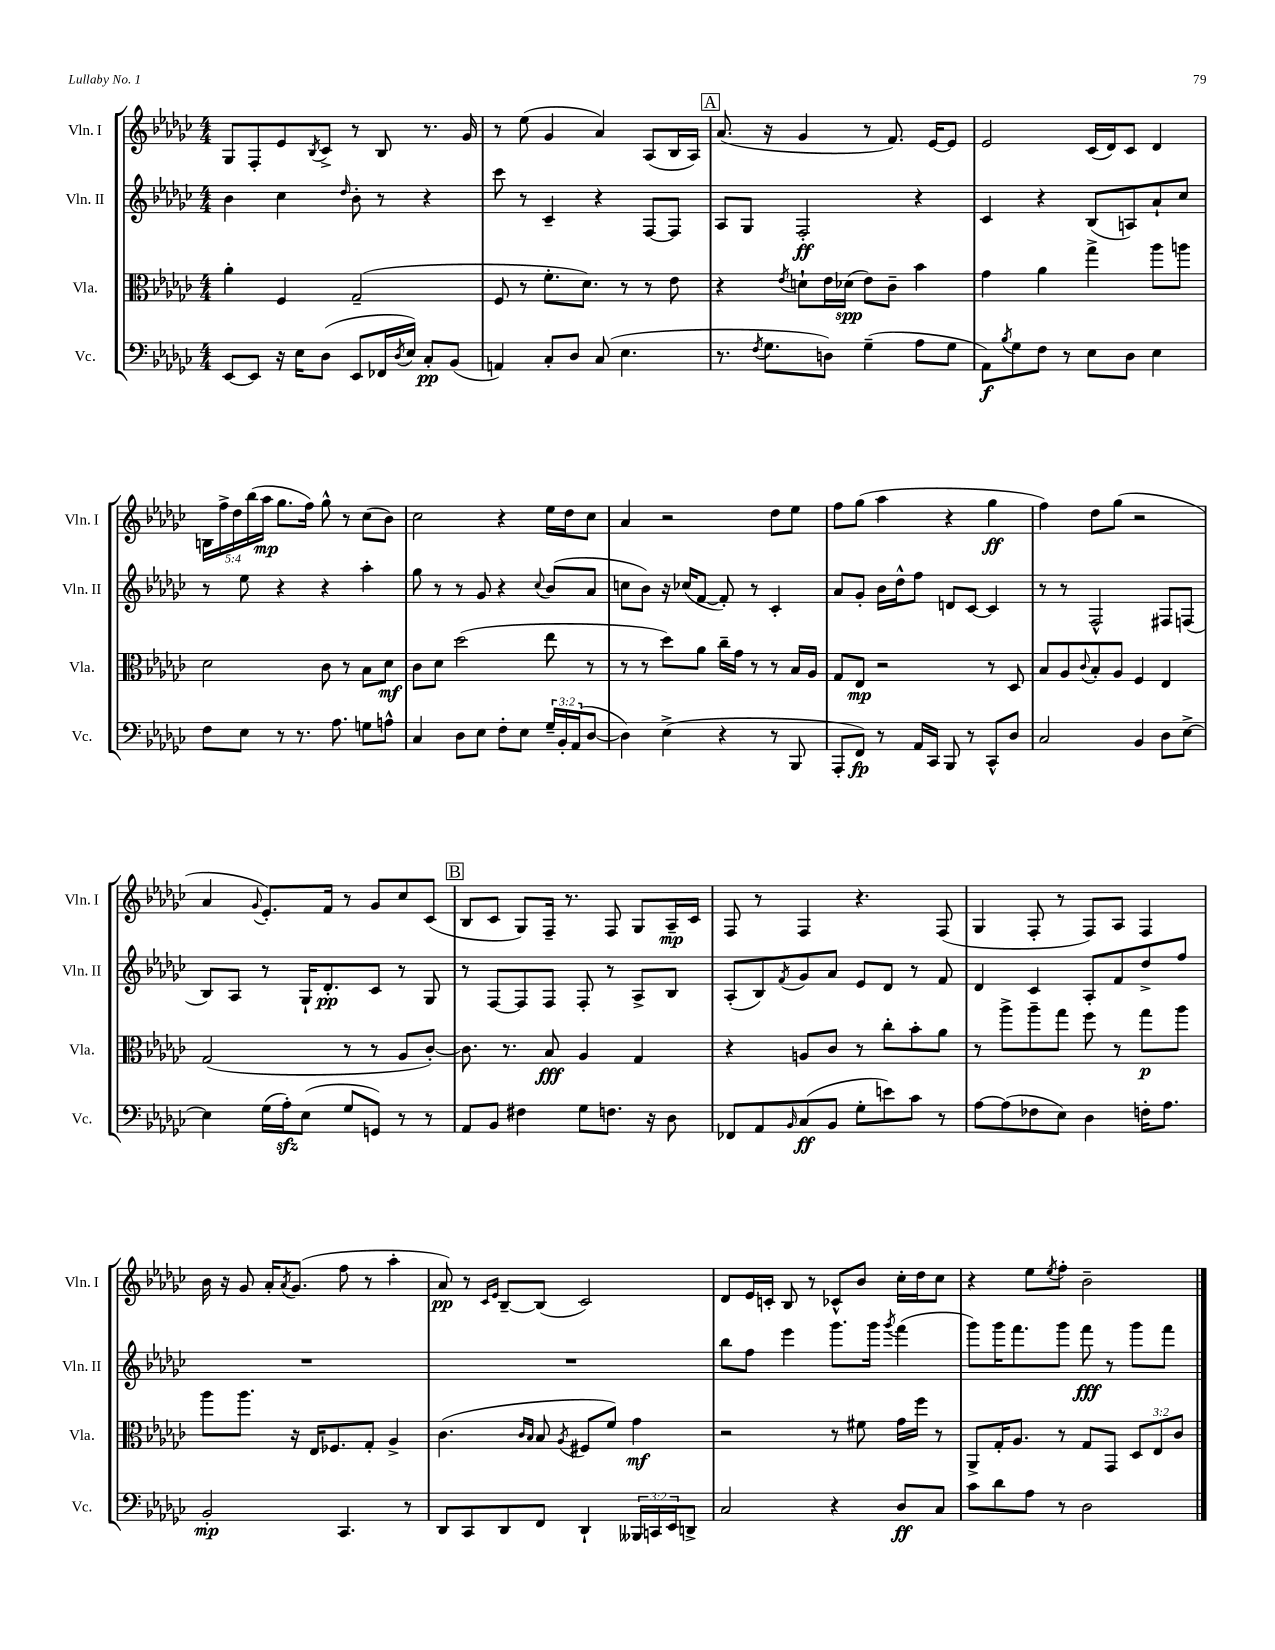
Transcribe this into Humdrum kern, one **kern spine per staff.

**kern	**dynam	**kern	**dynam	**kern	**dynam	**kern	**dynam
*part4	*part4	*part3	*part3	*part2	*part2	*part1	*part1
*staff4	*staff4	*staff3	*staff3	*staff2	*staff2	*staff1	*staff1
*I"Vc.	*	*I"Vla.	*	*I"Vln. II	*	*I"Vln. I	*
*I'Vc.	*	*I'Vla.	*	*I'Vln. II	*	*I'Vln. I	*
*clefF4	*	*clefC3	*	*clefG2	*	*clefG2	*
*k[b-e-a-d-g-c-]	*	*k[b-e-a-d-g-c-]	*	*k[b-e-a-d-g-c-]	*	*k[b-e-a-d-g-c-]	*
*M4/4	*	*M4/4	*	*M4/4	*	*M4/4	*
=90	=90	=90	=90	=90	=90	=90	=90
[8EE-/L	.	4a-'\	.	4b-\	.	8G-/L	.
8EE-/J]	.	.	.	.	.	8F'/	.
16r	.	4F/	.	4cc-\	.	8e-/	.
16E-\KL	.	.	.	.	.	.	.
.	.	.	.	.	.	8qB-/	.
(8D-\J	.	.	.	.	.	8c-^/J	.
.	.	.	.	16qqdd-/	.	.	.
8EE-/L	.	(2G-~/	.	8b-'\	.	8r	.
16FF-X/L	.	.	.	8r	.	8B-/	.
8qD-/	.	.	.	.	.	.	.
16E-/JJ)	.	.	.	.	.	.	.
8C-'/L	pp	.	.	4r	.	8.r	.
(8BB-/J	.	.	.	.	.	.	.
.	.	.	.	.	.	16g-/	.
=91	=91	=91	=91	=91	=91	=91	=91
4AAn/)	.	8F/	.	8ccc-\	.	8r	.
.	.	8r	.	8r	.	(8ee-\	.
8C-'/L	.	8.f'\L	.	4c-~/	.	4g-/	.
8D-/J	.	.	.	.	.	.	.
.	.	8.d-\J)	.	.	.	.	.
(8C-/	.	.	.	4r	.	4a-/)	.
4.E-\	.	8r	.	.	.	.	.
.	.	8r	.	[8F/L	.	(8A-/L	.
.	.	8e-\	.	8F/J]	.	16B-/L	.
.	.	.	.	.	.	16A-/JJ)	.
!!LO:REH:place=s1:t=A
=92	=92	=92	=92	=92	=92	=92	=92
8.r	.	4r	.	8A-/L	.	(8.a-/	.
.	.	.	.	8G-/J	.	.	.
8qF/	.	.	.	.	.	.	.
8.G-\L	.	.	.	.	.	16r	.
.	.	8qe-/	.	.	.	.	.
.	.	8dn`\L	.	2F'/	ff	4g-/	.
8Dn\J)	.	16e-\L	.	.	.	.	.
.	.	(16d-X\JJ	spp	.	.	.	.
(4G-~\	.	8e-\L)	.	.	.	8r	.
.	.	8c-~\J	.	.	.	8.f/)	.
8A-\L	.	4b-\	.	4r	.	.	.
.	.	.	.	.	.	[16e-/KL	.
8G-\J	.	.	.	.	.	8e-/J]	.
=93	=93	=93	=93	=93	=93	=93	=93
8AA-\L)	f	4g-\	.	4c-/	.	2e-/	.
8qB-/	.	.	.	.	.	.	.
8G-\	.	.	.	.	.	.	.
8F\J	.	4a-\	.	4r	.	.	.
8r	.	.	.	.	.	.	.
8E-\L	.	4gg-^\	.	(8B-/L	.	(16c-/LL	.
.	.	.	.	.	.	16d-/J)	.
8D-\J	.	.	.	8An/)	.	8c-/J	.
4E-\	.	8aa-\L	.	8a-`/	.	4d-/	.
.	.	8aan\J	.	8cc-/J	.	.	.
!!LO:LB:g=z
=94	=94	=94	=94	=94	=94	=94	=94
8F\L	.	2d-\	.	8r	.	20Bn\LL	.
.	.	.	.	.	.	20ff^\	.
.	.	.	.	.	.	20dd-\	.
8E-\J	.	.	.	8ee-\	.	.	.
.	.	.	.	.	.	(20bb-\	.
.	.	.	.	.	.	20aa-\JJ	mp
8r	.	.	.	4r	.	8.gg-\L	.
8.r	.	.	.	.	.	.	.
.	.	.	.	.	.	16ff\Jk)	.
.	.	8c-\	.	4r	.	8gg-^^\	.
8.A-\	.	.	.	.	.	.	.
.	.	8r	.	.	.	8r	.
8Gn\L	.	8B-\L	.	4aa-'\	.	(8cc-\L	.
8An^^\J	.	8d-\J	mf	.	.	8b-\J)	.
=95	=95	=95	=95	=95	=95	=95	=95
4C-/	.	8c-\L	.	8gg-\	.	2cc-\	.
.	.	8d-\J	.	8r	.	.	.
8D-\L	.	(2dd-\	.	8r	.	.	.
8E-\J	.	.	.	8g-/	.	.	.
8F'\L	.	.	.	4r	.	4r	.
8E-\J	.	.	.	.	.	.	.
.	.	.	.	8qqcc-/	.	.	.
24G-~/LL	.	8ee-\	.	(8b-/L	.	16ee-\LL	.
24BB-'/	.	.	.	.	.	.	.
.	.	.	.	.	.	16dd-\J	.
(24AA-/J	.	.	.	.	.	.	.
[8D-/J	.	8r	.	8a-/J	.	8cc-\J	.
=96	=96	=96	=96	=96	=96	=96	=96
4D-\])	.	8r	.	8ccn\L	.	4a-/	.
.	.	8r	.	8b-\J)	.	.	.
(4E-^\	.	8dd-\L)	.	16r	.	2r	.
.	.	.	.	(16cc-X/KL	.	.	.
.	.	8a-\J	.	[8f/J	.	.	.
4r	.	16cc-~\LL	.	8f'/])	.	.	.
.	.	16g-\JJ	.	.	.	.	.
.	.	8r	.	8r	.	.	.
8r	.	8r	.	4c-'/	.	8dd-\L	.
8BBB-/	.	16B-/LL	.	.	.	8ee-\J	.
.	.	16A-/JJ	.	.	.	.	.
=97	=97	=97	=97	=97	=97	=97	=97
8AAA-'/L	.	8G-/L	.	8a-/L	.	8ff\L	.
8FF/J)	fp	8E-/J	mp	8g-'/J	.	(8gg-\J	.
8r	.	2r	.	16b-\LL	.	4aa-\	.
.	.	.	.	16dd-^^\J	.	.	.
16AA-/LL	.	.	.	8ff\J	.	.	.
16CC-/JJ	.	.	.	.	.	.	.
8BBB-/	.	.	.	8dn/L	.	4r	.
8r	.	.	.	[8c-/J	.	.	.
8CC-^^/L	.	8r	.	4c-/]	.	4gg-\	ff
8D-/J	.	8D-/	.	.	.	.	.
=98	=98	=98	=98	=98	=98	=98	=98
2C-/	.	8B-/L	.	8r	.	4ff\)	.
.	.	8A-/	.	8r	.	.	.
.	.	8qqc-/	.	.	.	.	.
.	.	8B-'/	.	2F^^/	.	8dd-\L	.
.	.	8A-/J	.	.	.	(8gg-\J	.
4BB-/	.	4F/	.	.	.	2r	.
8D-\L	.	4E-/	.	8F#X/L	.	.	.
[8E-^\J	.	.	.	(8Fn/J	.	.	.
!!LO:LB:g=z
=99	=99	=99	=99	=99	=99	=99	=99
4E-\]	.	(2G-/	.	8B-/L)	.	4a-/	.
.	.	.	.	8A-/J	.	.	.
.	.	.	.	.	.	8qqg-/	.
(16G-\LL	.	.	.	8r	.	8.e-'/L)	.
16A-zz'\J)	.	.	.	.	.	.	.
(8E-\J	.	.	.	16G-`/KL	.	.	.
.	.	.	.	8.d-'/	pp	16f/Jk	.
8G-/L	.	8r	.	.	.	8r	.
8GGn/J)	.	8r	.	8c-/J	.	8g-/L	.
8r	.	8A-/L	.	8r	.	8cc-/	.
8r	.	[8c-'/J)	.	8G-/	.	(8c-/J	.
!!LO:REH:place=s1:t=B
=100	=100	=100	=100	=100	=100	=100	=100
8AA-/L	.	8.c-\]	.	8r	.	8B-/L	.
8BB-/J	.	.	.	[8F/L	.	8c-/J	.
.	.	8.r	.	.	.	.	.
4F#X\	.	.	.	8F/]	.	8G-/L)	.
.	.	8B-/	fff	8F/J	.	16F~/Jk	.
.	.	.	.	.	.	8.r	.
8G-\L	.	4A-/	.	8F'/	.	.	.
8.Fn\J	.	.	.	8r	.	8F/	.
.	.	4G-/	.	8A-^/L	.	8G-/L	.
16r	.	.	.	.	.	.	.
8D-\	.	.	.	8B-/J	.	16A-~/L	mp
.	.	.	.	.	.	16c-/JJ	.
=101	=101	=101	=101	=101	=101	=101	=101
8FF-X/L	.	4r	.	(8A-'/L	.	8F/	.
8AA-/	.	.	.	8B-/)	.	8r	.
16qqBB-/	.	.	.	8qf/	.	.	.
(8C-/	ff	8An/L	.	8g-/	.	4F/	.
8BB-/J	.	8c-/J	.	8a-/J	.	.	.
8G-'\L	.	8r	.	8e-/L	.	4.r	.
8en\)	.	8cc-'\L	.	8d-/J	.	.	.
8c-\J	.	8b-'\	.	8r	.	.	.
8r	.	8a-\J	.	8f/	.	(8F/	.
=102	=102	=102	=102	=102	=102	=102	=102
[8A-\L	.	8r	.	4d-/	.	4G-/	.
(8A-\]	.	8aa-^\L	.	.	.	.	.
8F-X\	.	8aa-~\	.	4c-/	.	8F'/	.
8E-\J)	.	8gg-\J	.	.	.	8r	.
4D-\	.	8ff\	.	8A-'/L	.	8F/L)	.
.	.	8r	.	8f/	.	8A-/J	.
16Fn'\KL	.	8gg-\L	p	8dd-^/	.	4F/	.
8.A-\J	.	.	.	.	.	.	.
.	.	8aa-\J	.	8ff/J	.	.	.
!!LO:LB:g=z
=103	=103	=103	=103	=103	=103	=103	=103
2BB-'/	mp	8aa-\L	.	1r	.	16b-\	.
.	.	.	.	.	.	16r	.
.	.	8.aa-\J	.	.	.	8g-/	.
.	.	.	.	.	.	16a-'/KL	.
.	.	.	.	.	.	8qa-/	.
.	.	16r	.	.	.	(8.g-/J	.
.	.	16E-/KL	.	.	.	.	.
.	.	8.F-X/	.	.	.	.	.
4.CC-/	.	.	.	.	.	8ff\	.
.	.	8G-'/J	.	.	.	8r	.
.	.	4A-^/	.	.	.	4aa-'\	.
8r	.	.	.	.	.	.	.
=104	=104	=104	=104	=104	=104	=104	=104
8DD-/L	.	(4.c-\	.	1r	.	8a-/)	pp
8CC-/	.	.	.	.	.	8r	.
.	.	.	.	.	.	16qqc-/LL	.
.	.	.	.	.	.	16qqe-/JJ	.
8DD-/	.	.	.	.	.	[8B-~/L	.
.	.	16qqc-/LL	.	.	.	.	.
.	.	16qqB-/JJ	.	.	.	.	.
8FF/J	.	8B-/	.	.	.	(8B-/J]	.
.	.	8qA-/	.	.	.	.	.
4DD-`/	.	8F#X/L	.	.	.	2c-/)	.
.	.	8f/J)	.	.	.	.	.
24BBB--X/LL	.	4g-\	mf	.	.	.	.
24CCn/	.	.	.	.	.	.	.
24EE-/J	.	.	.	.	.	.	.
8DDn^/J	.	.	.	.	.	.	.
=105	=105	=105	=105	=105	=105	=105	=105
2C-/	.	2r	.	8bb-\L	.	8d-/L	.
.	.	.	.	8ff\J	.	16e-/L	.
.	.	.	.	.	.	16cn'/JJ	.
.	.	.	.	4eee-\	.	8B-/	.
.	.	.	.	.	.	8r	.
4r	.	8r	.	8.ggg-\L	.	8c-X^^/L	.
.	.	8f#X\	.	.	.	8b-/J	.
.	.	.	.	16ggg-\Jk	.	.	.
.	.	.	.	8qggg-/	.	.	.
8D-/L	ff	16g-\LL	.	(4fff\	.	16cc-'\LL	.
.	.	16ff\JJ	.	.	.	16dd-\J	.
8C-/J	.	8r	.	.	.	8cc-\J	.
=106	=106	=106	=106	=106	=106	=106	=106
8c-\L	.	8AA-^/L	.	8ggg-\L)	.	4r	.
8d-\	.	16G-'/K	.	16ggg-\K	.	.	.
.	.	8.A-/J	.	8.fff\	.	.	.
8A-\J	.	.	.	.	.	8ee-\L	.
.	.	.	.	.	.	8qee-/	.
8r	.	8r	.	8ggg-\J	.	8ff'\J	.
2D-\	.	8G-/L	.	8fff\	fff	2b-~\	.
.	.	8GG-/J	.	8r	.	.	.
.	.	12D-/L	.	8ggg-\L	.	.	.
.	.	12E-/	.	.	.	.	.
.	.	.	.	8fff\J	.	.	.
.	.	12c-/J	.	.	.	.	.
==	==	==	==	==	==	==	==
*-	*-	*-	*-	*-	*-	*-	*-
